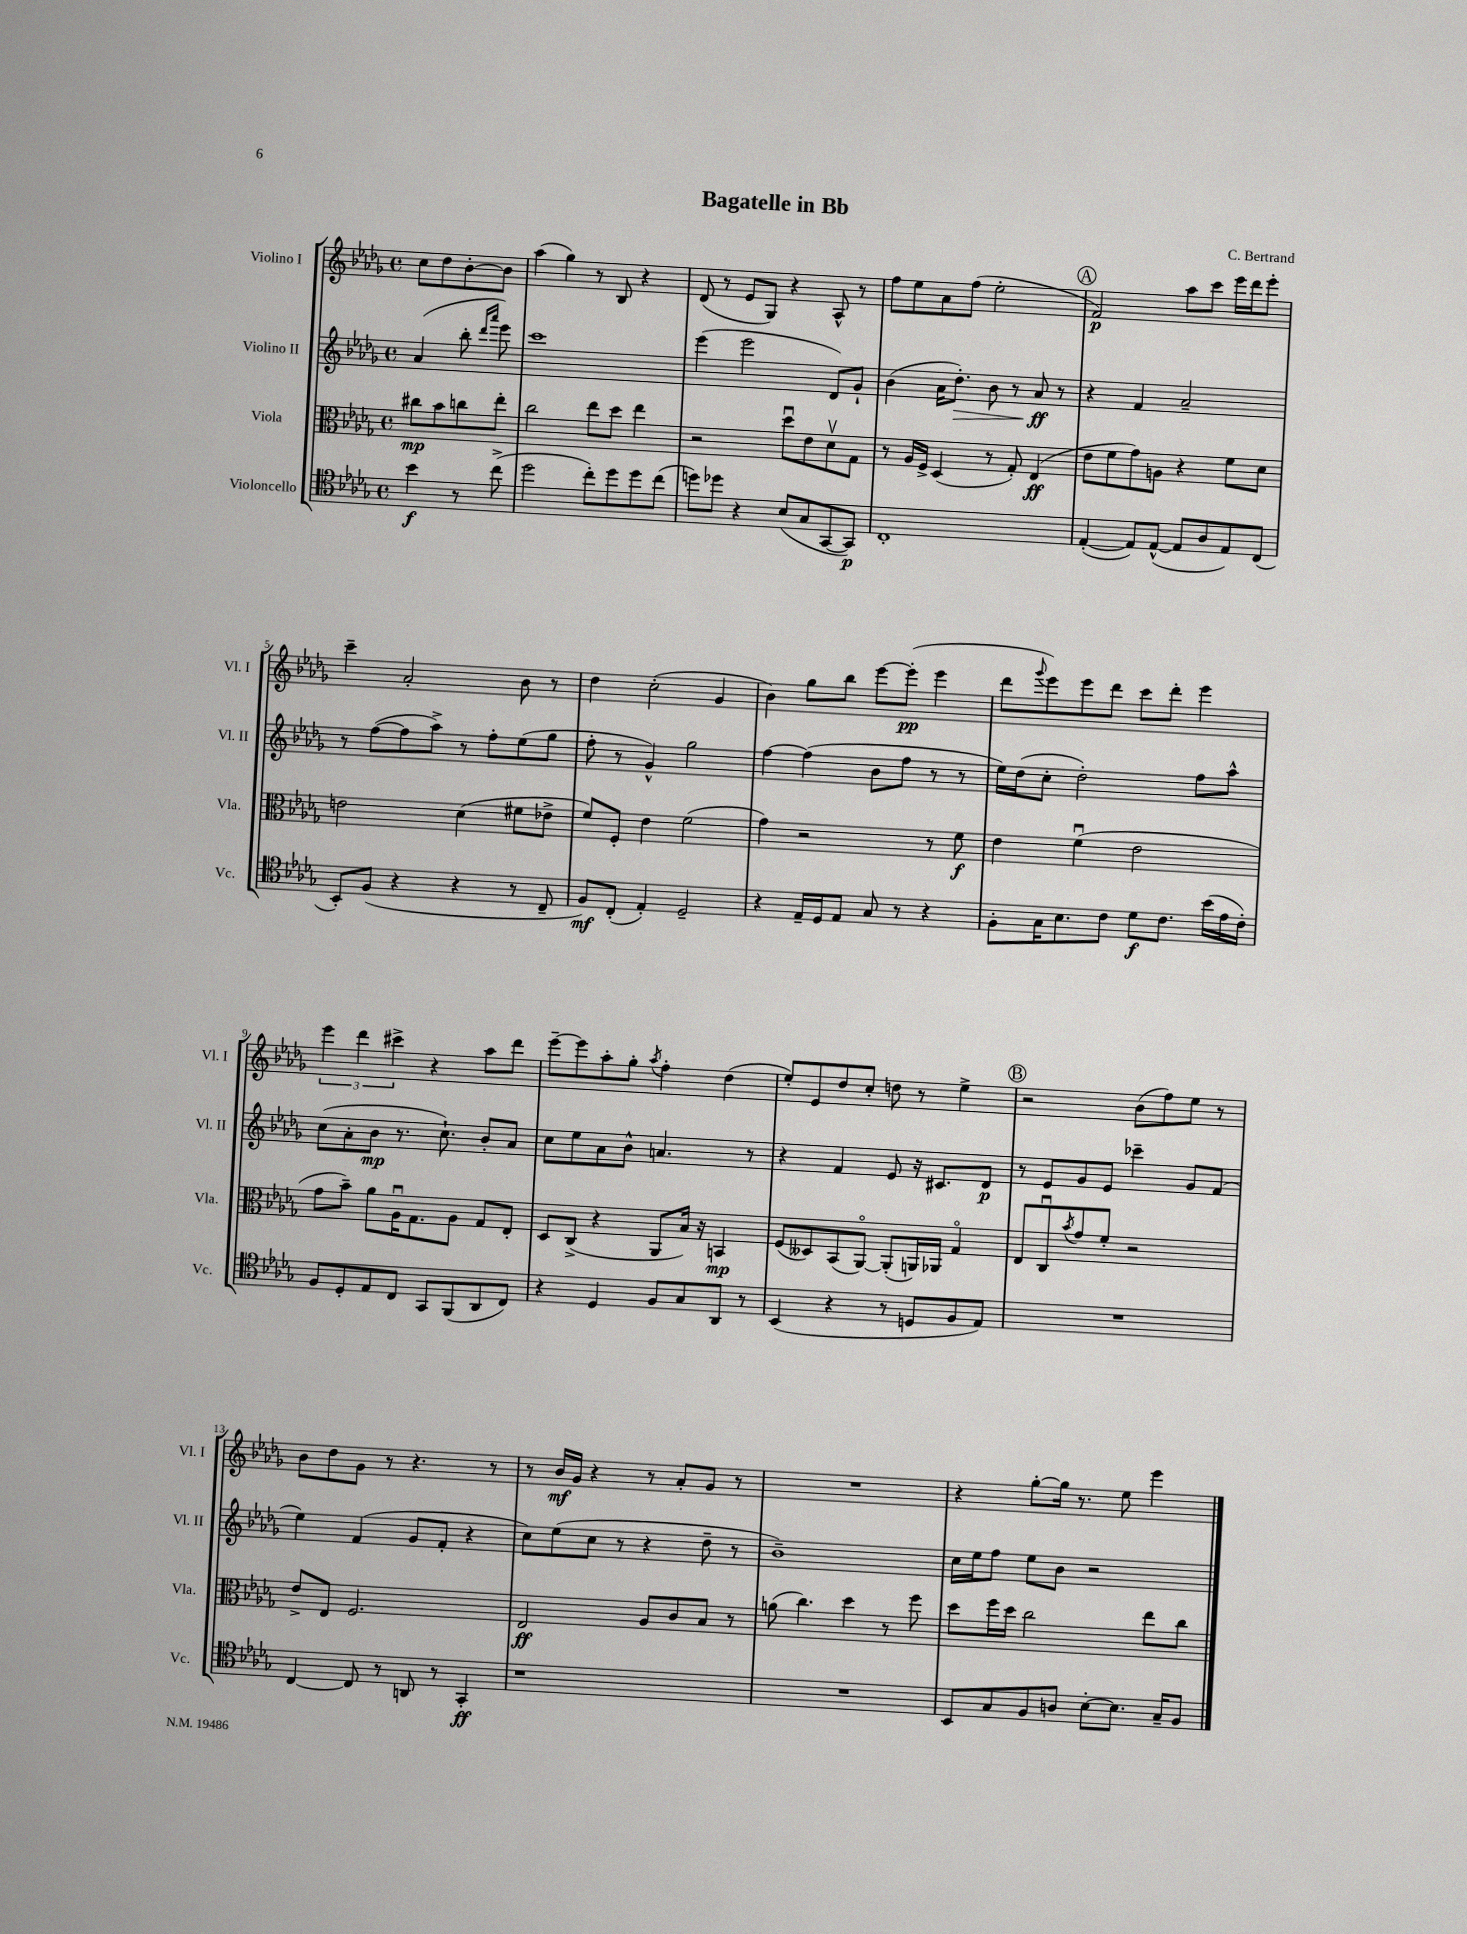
\header { title = "Bagatelle in Bb" composer = "C. Bertrand" }
<<
\new StaffGroup <<
\new Staff = "s0" \with { instrumentName = "Violino I" shortInstrumentName = "Vl. I" } {
    \clef treble \key des \major \defaultTimeSignature \time 4/4 \partial 2
    c''8 des''8 bes'8~-. bes'8 |
    aes''4( ges''4) r8 bes8 r4 |
    des'8( r8 ees'8 ges8) r4 aes8-^ r8 |
    f''8 ees''8 aes'8 f''8( ees''2-. |
    \mark \markup { \circle "A" } f'2\p) aes''8 c'''8 ees'''16 des'''16 ees'''8-. |
    c'''4-- aes'2-. bes'8 r8 |
    des''4 c''2-.( ges'4 |
    bes'4) ges''8 bes''8 ees'''8~ ees'''8-.\pp( ees'''4 |
    des'''8 \appoggiatura { ges'''8 } ees'''8) ees'''8 des'''8 c'''8 des'''8-. ees'''4 |
    \tuplet 3/2 { ees'''4 des'''4 cis'''4-> } r4 aes''8 des'''8 |
    ees'''8~-- ees'''8 aes''8-. ges''8-. \acciaccatura { aes''8 } f''4-. des''4( |
    ees''8-.) ees'8 des''8 c''8-. d''8 r8 ees''4-> |
    \mark \markup { \circle "B" } r2 bes'8( f''8) ees''8 r8 |
    bes'8 des''8 ges'8 r8 r4. r8 |
    r8 bes'16\mf ges'16 r4 r8 aes'8-. ges'8 r8 |
    R1 |
    r4 ges''8~-. ges''16 r8. ees''8 ees'''4 \bar "|." |
}
\new Staff = "s1" \with { instrumentName = "Violino II" shortInstrumentName = "Vl. II" } {
    \clef treble \key des \major \defaultTimeSignature \time 4/4 \partial 2
    aes'4( bes''8-. \grace { des'''16 aes'''16 } ees'''8) |
    c'''1 |
    ees'''4( ees'''2 des'8) ges'8-! |
    bes'4( aes'16 des''8.-.\>) bes'8 r8 aes'8\ff\! r8 |
    \mark \markup { \circle "A" } r4 f'4 aes'2-- |
    r8 f''8~( f''8 aes''8->) r8 f''8-. ees''8( ges''8 |
    f''8-. r8 ges'4-^) ges''2 |
    f''4~ f''4( bes'8 f''8 r8 r8 |
    ees''16) des''16( c''8-. des''2-.) f''8 aes''8-^ |
    c''8( aes'8-. bes'8\mp r8. c''8.-!) bes'8-. aes'8 |
    c''8 ees''8 aes'8 bes'8-^ a'4. r8 |
    r4 f'4 ees'8 r16 cis'8. des'8\p |
    \mark \markup { \circle "B" } r8 ees'8 ges'8 ees'8 ces'''4-- ges'8 f'8( |
    ees''4) f'4( ges'8 f'8-. r4 |
    c''8) ees''8( c''8 r8 r4 des''8-- r8 |
    bes'1--) |
    c''16 ees''16 f''8 ees''8 bes'8 r2 \bar "|." |
}
\new Staff = "s2" \with { instrumentName = "Viola" shortInstrumentName = "Vla." } {
    \clef alto \key des \major \defaultTimeSignature \time 4/4 \partial 2
    cis''8\mp bes'8 c''8 ees''8-. |
    c''2 ees''8 des''8 ees''4 |
    r2 des''8\downbow ees'8 des'8\upbow ges8 |
    r8 aes16 f16-> des4( r8 ges8-.) ees4\ff( |
    \mark \markup { \circle "A" } ees'8 f'8 ges'8) a8 r4 f'8 des'8 |
    e'2 des'4( fis'8 ees'8-> |
    f'8) f8-. ees'4 f'2( |
    ges'4) r2 r8 f'8\f |
    ees'4 f'4\downbow( ees'2 |
    ges'8 bes'8--) aes'8 aes16\downbow ges8. aes8 ges8 ees8-. |
    des8 c8->( r4 aes,8 bes16) r16 b,4\mp |
    f8( deses8) bes,8( aes,8~\flageolet) aes,8-.( a,16) aes,16 ges4\flageolet |
    \mark \markup { \circle "B" } ees8 c8\downbow \acciaccatura { bes'8 } ges'8 f'8-. r2 |
    ees'8-> ees8 f2. |
    ees2\ff aes8 c'8 bes8 r8 |
    a'8( c''4.) des''4 r8 f''8 |
    des''8 f''16 des''16 c''2 ees''8 c''8 \bar "|." |
}
\new Staff = "s3" \with { instrumentName = "Violoncello" shortInstrumentName = "Vc." } {
    \clef tenor \key des \major \defaultTimeSignature \time 4/4 \partial 2
    bes'4\f r8 c''8->( |
    des''2 c''8-.) des''8 des''8 c''8( |
    d''8) des''8 r4 bes8( ges8 ges,8~ ges,8\p) |
    c1-. |
    \mark \markup { \circle "A" } ees4~-.( ees8) ees8~-^( ees8 aes8 ees8) c8( |
    bes,8-.) f8( r4 r4 r8 c8-- |
    f8\mf) c8-.( ees4-.) des2-- |
    r4 ees16-- des16 ees8 ges8 r8 r4 |
    f8-. ges16 bes8. c'8 des'8\f c'8. bes'16( ees'16 c'16-.) |
    f8 des8-. ees8 c8 ges,8 f,8( aes,8 c8) |
    r4 des4 f8 ges8 aes,8 r8 |
    bes,4( r4 r8 d8 f8 ees8) |
    \mark \markup { \circle "B" } R1 |
    c4~ c8 r8 a,8 r8 ges,4-.\ff |
    r1 |
    R1 |
    bes,8 ges8 f8 a8 bes8~-. bes8. ges16-- f8 \bar "|." |
}
>>
>>
